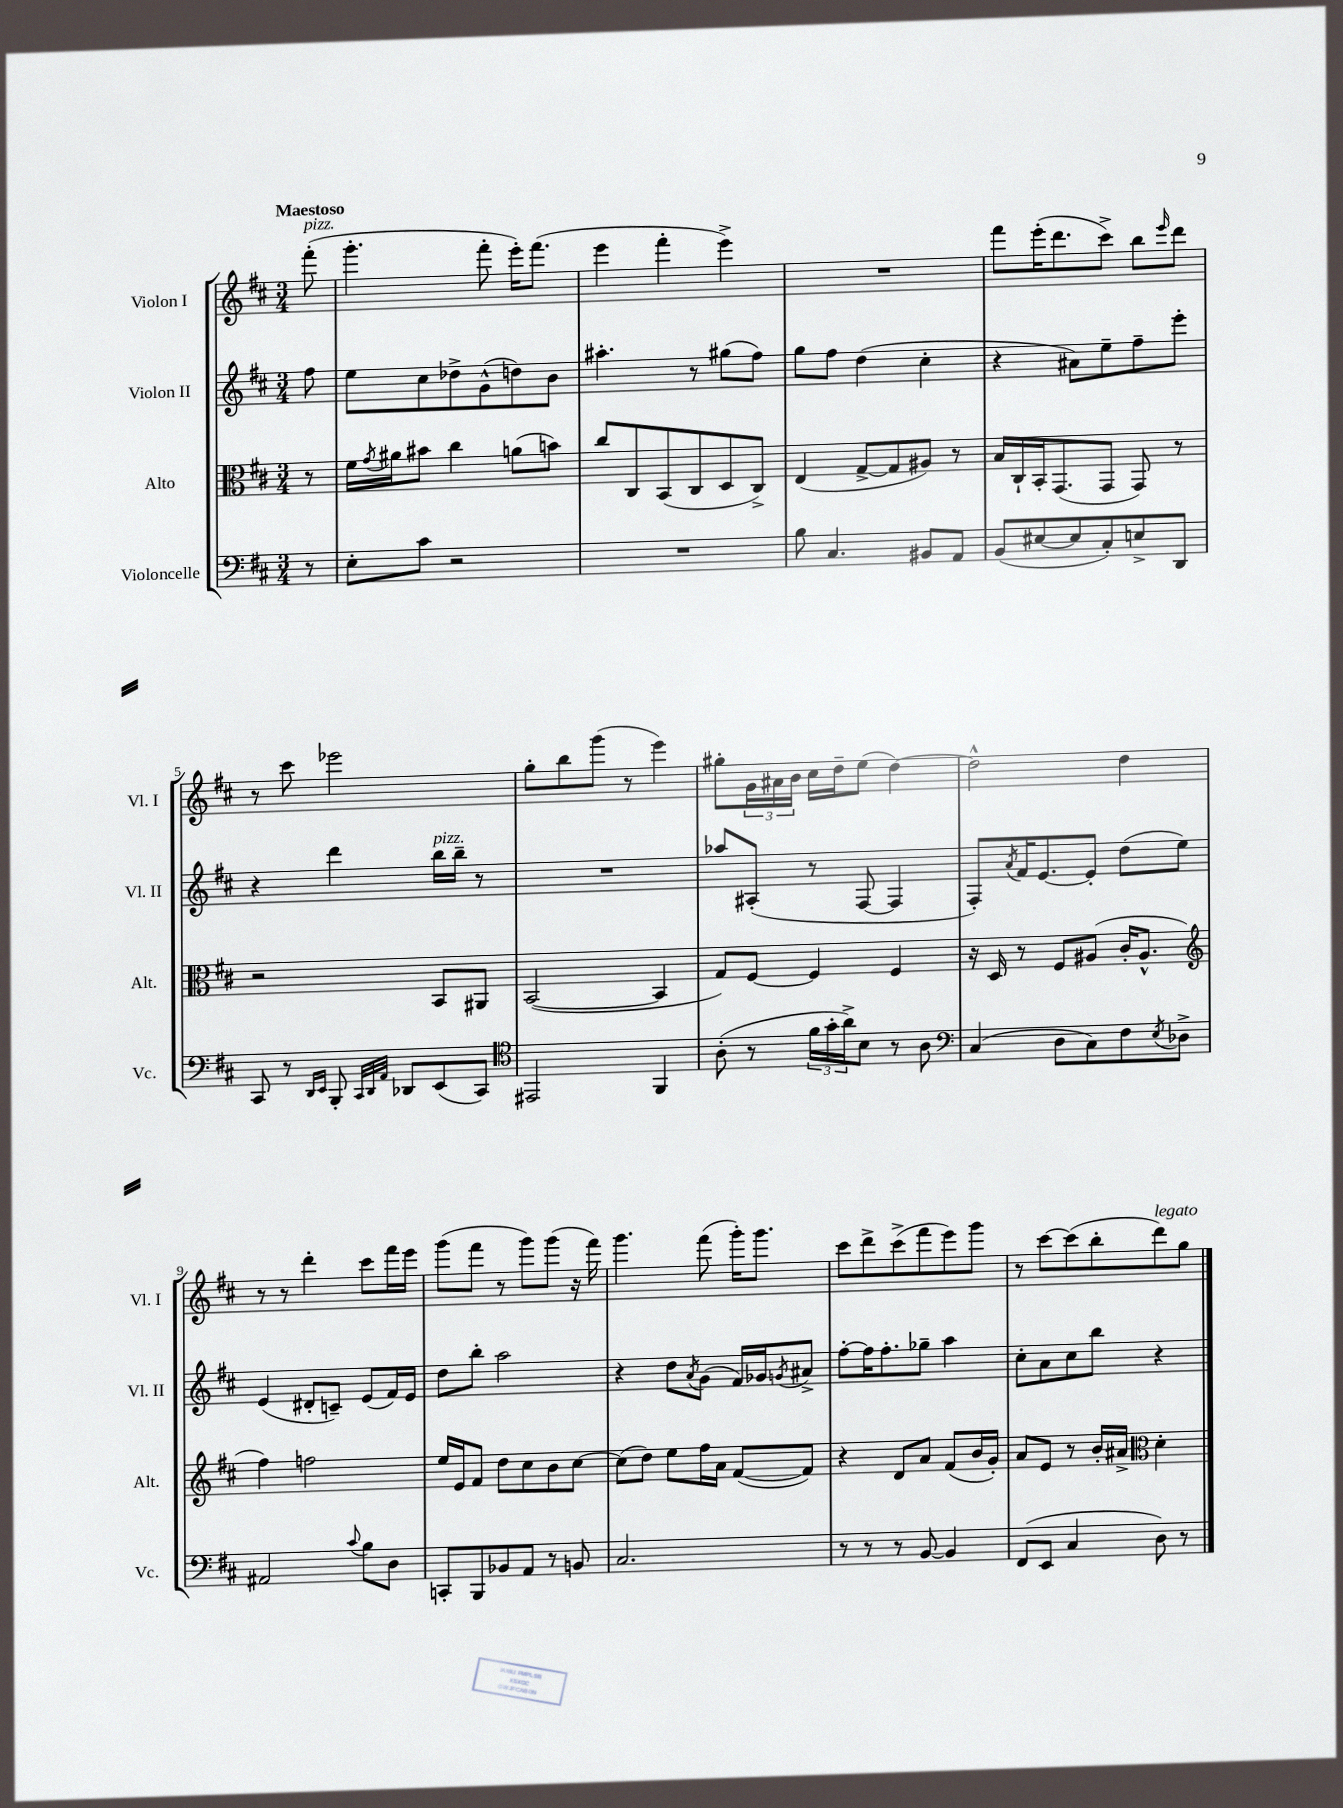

**kern	**kern	**kern	**kern
*part4	*part3	*part2	*part1
*staff4	*staff3	*staff2	*staff1
*I"Violoncelle	*I"Alto	*I"Violon II	*I"Violon I
*I'Vc.	*I'Alt.	*I'Vl. II	*I'Vl. I
*clefF4	*clefC3	*clefG2	*clefG2
*k[f#c#]	*k[f#c#]	*k[f#c#]	*k[f#c#]
*M3/4	*M3/4	*M3/4	*M3/4
=	=	=	=
!	!	!	!LO:TX:a:B:t=Maestoso
!	!	!	!LO:TX:a:i:t=pizz.
8r	8r	8ff#\	(8fff#'\
=1	=1	=1	=1
8E'\L	16f#\LL	8ee\L	4.ggg'\
.	8qg/	.	.
.	16a#X\J	.	.
8c#\J	8b#X\J	8cc#\	.
2r	4cc#\	8dd-X^\	.
.	.	(8g^^\	8fff#'\
.	(8an\L	8ddn\)	16eee'\KL)
.	.	.	(8.fff#\J
.	8bn\J)	8b\J	.
=2	=2	=2	=2
2.r	8cc#/L	4.aa#X'\	4eee\
.	8C#/	.	.
.	(8BB/	.	4fff#'\
.	8C#/	8r	.
.	8D/	(8gg#X\L	4eee^\)
.	8C#^/J)	8ff#\J)	.
=3	=3	=3	=3
8B\	(4E/	8gg\L	2.r
4.C#/	.	8ff#\J	.
.	[8G^/L	(4dd\	.
.	8G/]	.	.
8BB#X/L	8A#X/J)	4cc#'\	.
8AA/J	8r	.	.
=4	=4	=4	=4
(8BB/L	16B/LL	4r	8fff#\L
.	16C#`/	.	.
[8E#X/	16BB'/J	.	(16eee'\K
.	(8.GG/	.	8.ddd\
8E#/]	.	8a#X\L)	.
8C#'/)	8GG/J	8ee~\	8ccc#^\J)
8En^/	8GG/)	8ff#~\	8bb\L
.	.	.	16qqeee/
8DD/J	8r	8eee'\J	8ddd\J
!!LO:LB:g=z
=5	=5	=5	=5
8CC#/	2r	4r	8r
8r	.	.	8ccc#\
16qqDD/LL	.	.	.
16qqEE/JJ	.	.	.
8BBB'/	.	4ddd\	2eee-X\
32qqCC#/LLL	.	.	.
32qqDD/	.	.	.
32qqAA/JJJ	.	.	.
8DD-X/L	.	.	.
!	!	!LO:TX:a:i:t=pizz.	!
(8EE/	8BB/L	16bb\LL	.
.	.	16bb~\JJ	.
8CC#/J)	8AA#X/J	8r	.
=6	=6	=6	=6
*clefC4	*	*	*
2EE#X/	([2BB/	2.r	8gg'\L
.	.	.	8bb\
.	.	.	(8ggg\J
.	.	.	8r
4FF#/	4BB/]	.	4eee\)
=7	=7	=7	=7
(8A'\	8G/L)	8aa-X/L	8gg#X'\L
8r	[8F#/J	(8A#X'/J	24g\L
.	.	.	24a#X\
.	.	.	24b\JJ
24f#\LL	4F#/]	8r	16cc#\LL
24g'\	.	.	.
.	.	.	16dd~\J
24a^\J)	.	.	.
8B\J	.	[8F#/	(8ee\J
8r	4F#/	4F#/]	[4dd\)
8A\	.	.	.
=8	=8	=8	=8
*clefF4	*	*	*
(4C#/	16r	8F#'/L)	2dd^^\]
.	16D/	.	.
.	.	8qa/	.
.	8r	16f#/K	.
.	.	[8.e/	.
8D\L	8F#/L	.	.
8C#\)	(8A#X/J	8e'/J]	.
8F#\	16c#'/KL	(8dd\L	4dd\
.	8.A#^^/J	.	.
8qE/	.	.	.
8D-X^\J	.	8ee\J)	.
!!LO:LB:g=z
=9	=9	=9	=9
*	*clefG2	*	*
2AA#X/	4ff#\)	(4e/	8r
.	.	.	8r
.	2ffn\	8d#X'/L	4ddd'\
.	.	8cn~/J)	.
8qqc#/	.	.	.
8B\L	.	(8e/L	8ccc#\L
8D\J	.	16f#/L)	16fff#\L
.	.	16e/JJ	16eee\JJ
=10	=10	=10	=10
8CCn'/L	16ee/LL	8dd\L	(8ggg\L
.	16e/J	.	.
8BBB/	8f#/J	8bb'\J	8fff#\J
8BB-X/	8dd\L	2aa\	8r
8AA/J	8cc#\	.	8ggg\L)
8r	8b\	.	(8ggg\J
8BBn/	[8cc#\J	.	16r
.	.	.	16fff#\)
=11	=11	=11	=11
2.C#/	(8cc#\L]	4r	4.ggg\
.	8dd\J)	.	.
.	8ee\L	8dd\L	.
.	.	8qa/	.
.	16ff#\L	(8g\J	(8fff#\
.	16a\JJ	.	.
.	([8f#/L	16f#/LL)	16ggg'\KL)
.	.	16g-X/J	8.ggg\J
.	.	8qgn/	.
.	8f#/J])	8a#X^/J	.
=12	=12	=12	=12
8r	4r	[8ff#'\L	8ccc#\L
8r	.	16ff#\K]	8ddd^\
.	.	8.ff#'\	.
8r	8d/L	.	(8ccc#^\
[8BB/	8a/J	8gg-X~\J	8fff#\
4BB/]	(8f#/L	4aa\	8eee\)
.	16b/L	.	8ggg\J
.	16g'/JJ)	.	.
=13	=13	=13	=13
(8FF#/L	8a/L	8cc#'\L	8r
8EE/J	8e/J	8a\	[8ccc#\L
4C#/	8r	8cc#\	(8ccc#\]
.	16b'/LL	8bb\J	8bb'\
.	16a#X^/JJ	.	.
*	*clefC3	*	*
!	!	!	!LO:TX:a:i:t=legato
8D\)	4d'\	4r	8ddd\)
8r	.	.	8gg\J
==	==	==	==
*-	*-	*-	*-
